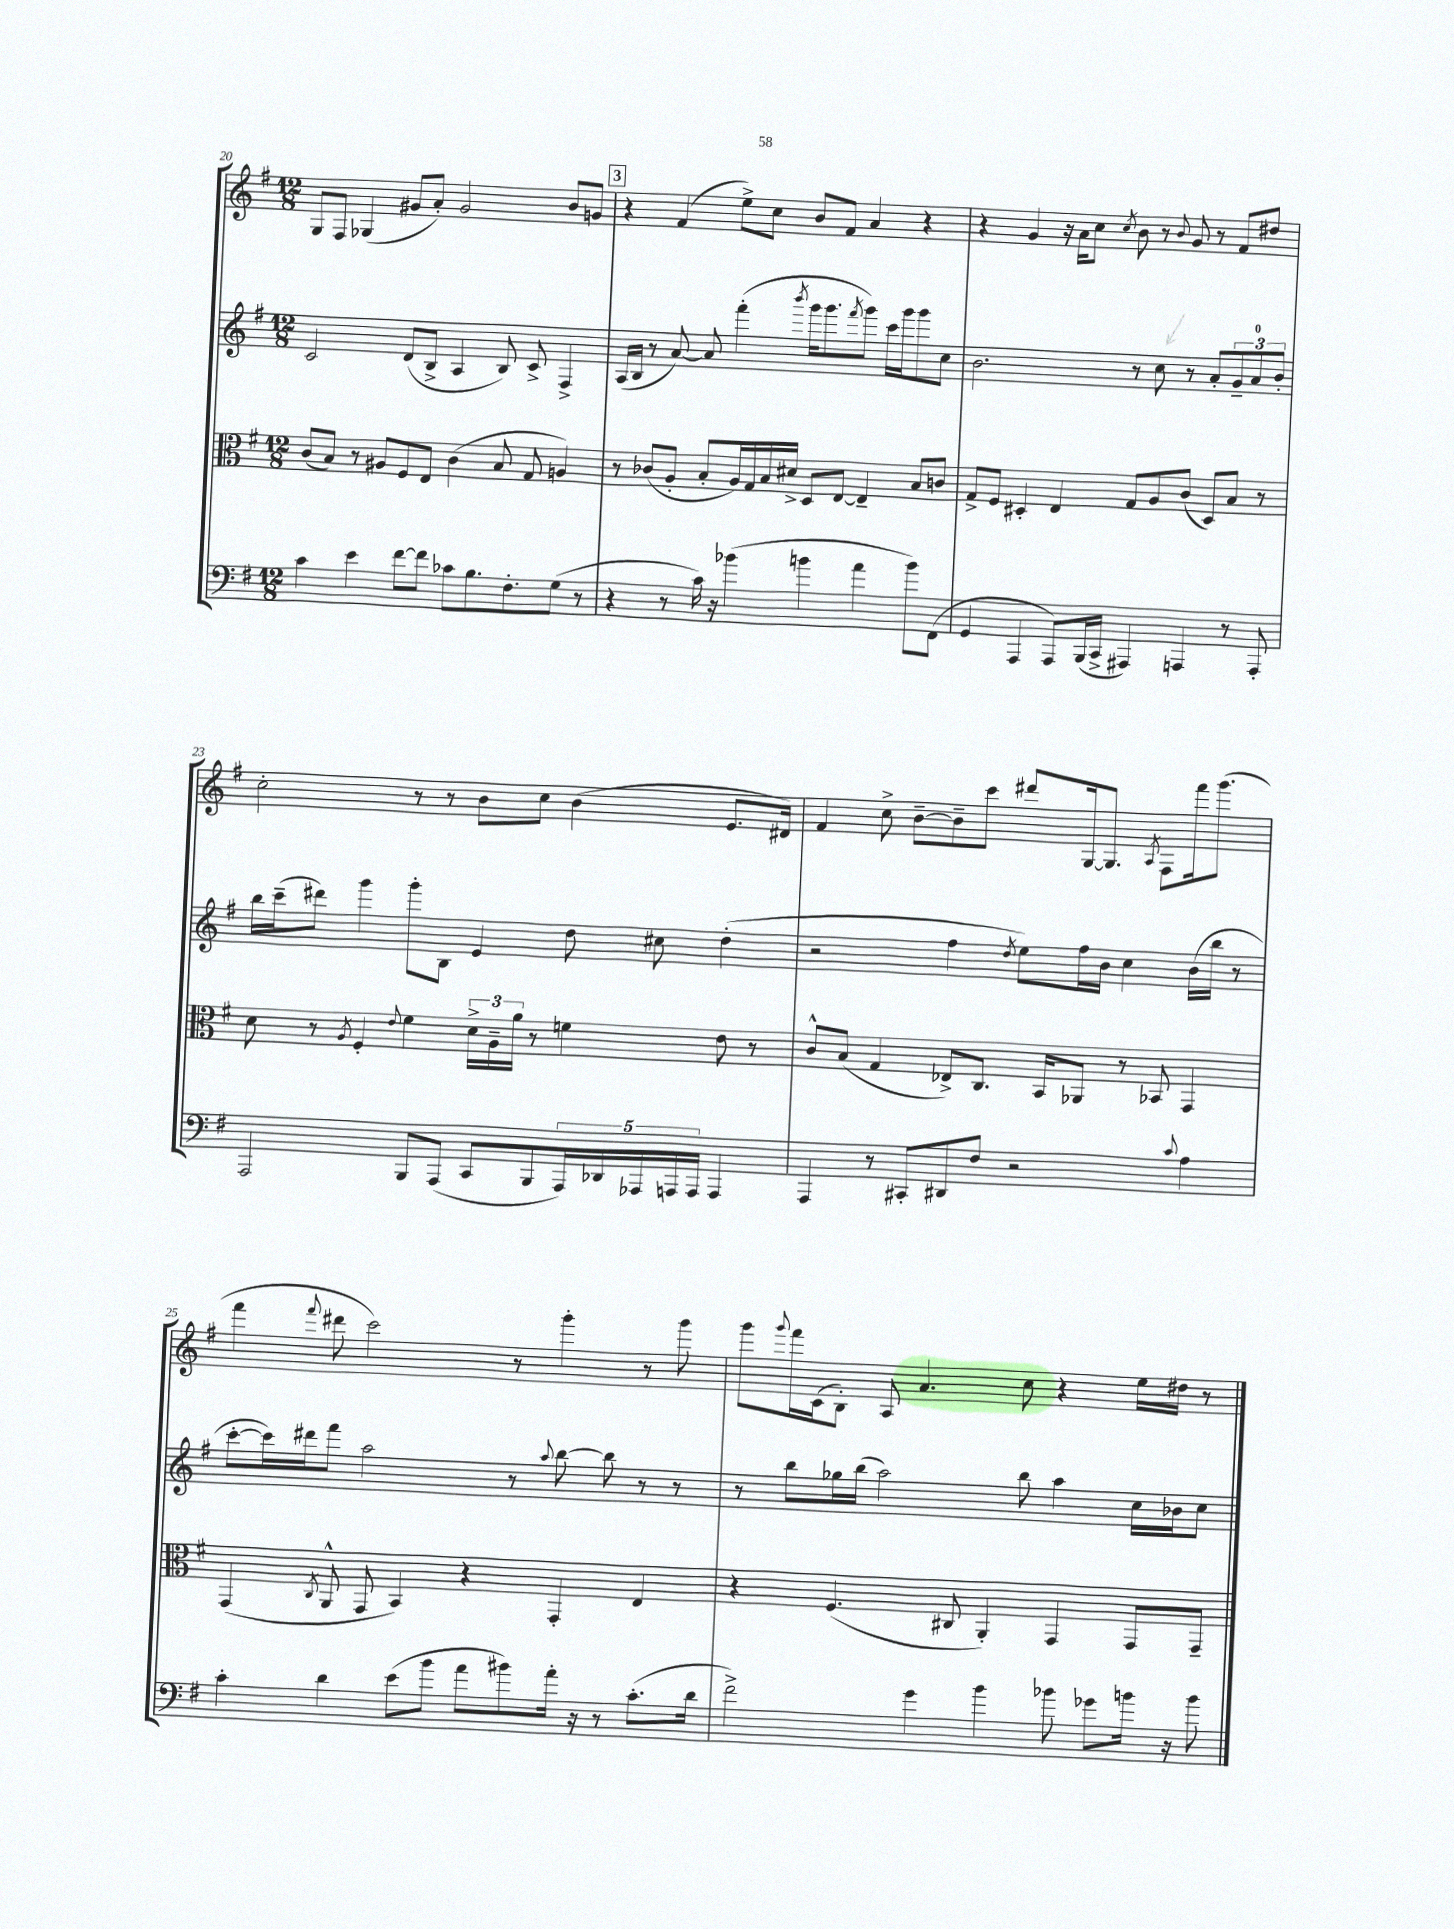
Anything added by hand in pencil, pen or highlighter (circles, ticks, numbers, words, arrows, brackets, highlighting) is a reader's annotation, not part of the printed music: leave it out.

**kern	**kern	**kern	**kern
*staff4	*staff3	*staff2	*staff1
*clefF4	*clefC3	*clefG2	*clefG2
*k[f#]	*k[f#]	*k[f#]	*k[f#]
*M12/8	*M12/8	*M12/8	*M12/8
4c\	(8c/L	2c/	8G/L
.	8B/J)	.	8F#/J
4e\	8r	.	(4G-/
.	8A#/L	.	.
[8f#\L	8F#/	(8d/L	8g#/L
8f#\]J	8E/J	8B^/J	8a'/J)
8c-\L	(4c\	4A/	2g#/
8.B\	.	.	.
.	8B/	8B/)	.
8.F#'\	.	.	.
.	8G/	8c^/	.
(8G\J	4A/)	4F#^/	8b/L
8r	.	.	8g/J
=	=	=	=
4r	8r	(16A/LL	4r
.	.	16B/JJ	.
.	(8c-/L	8r	.
8r	8A'/J	[8a/)	(4f#/
16c\)	8B'/L	8a/]	.
16r	.	.	.
(4b-\	16A/L)	(4fff#'\	8ee^\L)
.	16G/	.	.
.	16B/	.	8cc\J
.	16d#^/JJ	.	.
.	.	8qbbb/	.
4b\	8D/L	16ggg\LK	8b/L
.	.	8.ggg\	.
.	[8E/J	.	8f#/J
.	.	8qfff#/	.
4a\	4E~/]	8ggg\J)	4a/
.	.	16ccc\LL	.
.	.	16ggg\J	.
8b\L)	8B/L	8ggg\	4r
(8FF#\J	8c/J	8cc\J	.
=	=	=	=
4GG/	8G^/L	2.b\	4r
.	8F#/J	.	.
4AAA/	4D#'/	.	4g/
8AAA/L)	4E/	.	16r
.	.	.	16a\LK
(16BBB/L	.	.	8cc\J
16CC^/JJ	.	.	.
.	.	.	8qcc/
4AAA#/)	8G/L	8r	8b\
.	8A/	8cc\	8r
.	.	.	8qqb/
4AAA/	(8c/J	8r	8g/
.	8D#/L)	8a'/L	8r
8r	8B/J	12g~/	8f#/L
.	.	12a/	.
8AAA'/	8r	.	8dd#/J
.	.	12b'/J	.
=	=	=	=
2AAA/	8d\	16bb\LL	2cc'\
.	.	(16ccc~\J	.
.	8r	8ddd#\J)	.
.	8qA/	.	.
.	4F#'/	4ggg\	.
.	8qqe/	.	.
8BBB/L	4f#\	8ggg'\L	8r
(8AAA/J	.	8B\J	8r
8CC/L	24d^\LL	4e/	8b\L
.	24A~\	.	.
.	24a\JJ	.	.
8BBB/	8r	.	8cc\J
20AAA/L)	4f\	8dd\	(4b\
20DD-/	.	.	.
20AAA-/	.	.	.
.	.	8cc#\	.
20AAA/	.	.	.
20AAA/JJ	.	.	.
4AAA/	8e\	(4dd'\	8.e/L
.	8r	.	.
.	.	.	16d#/Jk)
=	=	=	=
4AAA/	8c^^/L	2r	4f#/
.	(8B/J	.	.
8r	4G/	.	8cc^\
8CC#'/L	.	.	[8b~\L
8DD#/	8E-^/L)	4ff#\	8b~\]
8F#/J	8.C/J	.	8ccc\J
.	.	8qdd/	.
2r	.	8ee\L)	8ddd#/L
.	16BB/LK	.	.
.	8AA-/J	16ff#\L	[16G/k
.	.	16b\JJ	8.G/]J
.	8r	4cc\	.
.	.	.	8qA/
.	8BB-/	.	8F#\L
8qqc/	.	.	.
4A\	4GG/	(16b\LL	16fff#\k
.	.	16bb\JJ	(8.ggg\J
.	.	8r	.
=	=	=	=
4c'\	(4GG/	[8ccc'\L	4fff#\
.	.	16ccc\]L)	.
.	.	16ddd#\J	.
.	8qC/	.	8qqfff#/
4d\	8AA^^/	8fff#\J	8ddd#\
.	8GG/	2aa\	2ccc\)
(8e\L	4BB/)	.	.
8b\J	.	.	.
8a\L	4r	.	.
8b#\)	.	8r	8r
.	.	8qqaa/	.
16a'\Jk	4GG'/	[8bb\	4ggg'\
16r	.	.	.
8r	.	8bb\]	.
(8.c'\L	4E/	8r	8r
.	.	8r	8ggg\
16d\Jk	.	.	.
=	=	=	=
2f#^\)	4r	8r	8ggg\L
.	.	.	8qqggg/
.	.	8bb\L	16fff#\L
.	.	.	(16c\J
.	(4.F#/	16gg-\L	8B'\J)
.	.	(16bb\JJ	.
.	.	2aa\)	8A/
4g\	.	.	4.a/
.	8C#/	.	.
4b\	4AA'/)	.	.
.	.	8bb\	8cc\
8b-\	4GG/	4aa\	4r
8g-\L	.	.	.
16b\Jk	8GG/L	16cc\LL	16ee\LL
16r	.	16b-\J	16dd#\JJ
8b\	8GG~/J	8cc\J	8r
==	==	==	==
*-	*-	*-	*-
